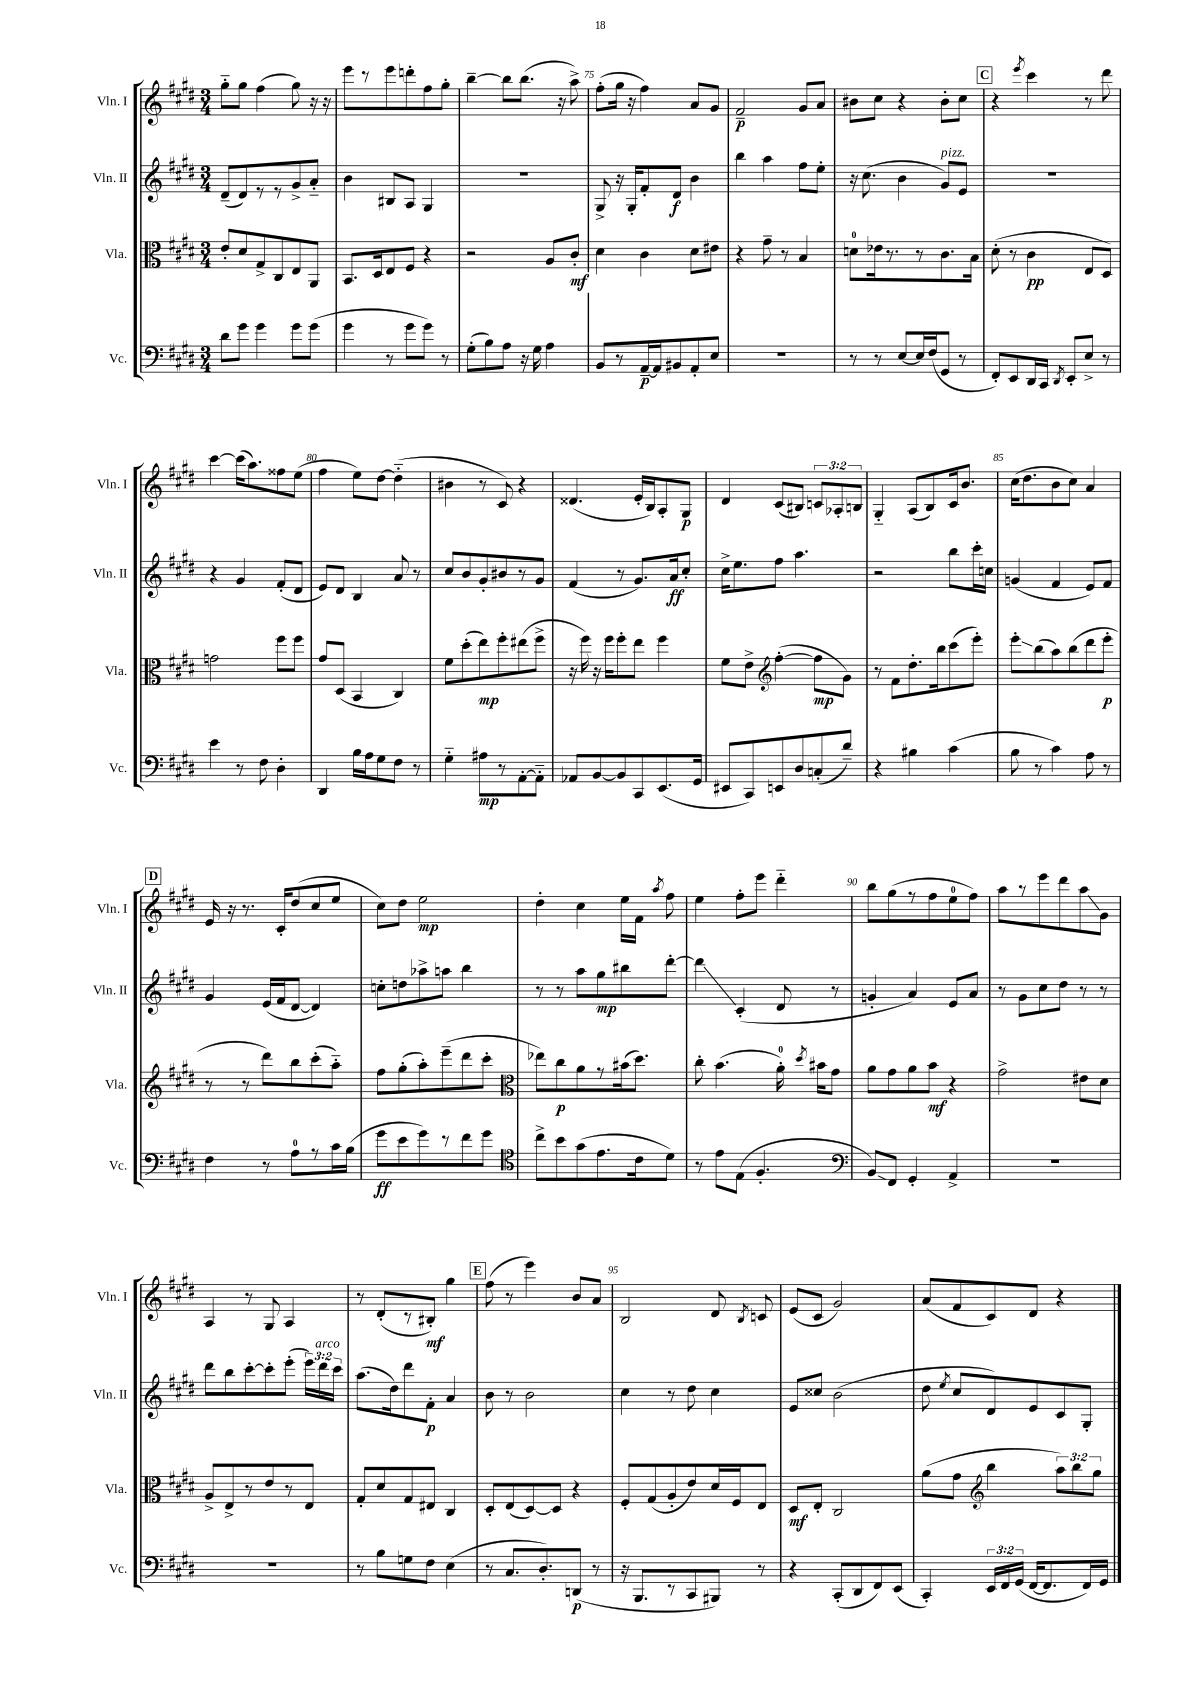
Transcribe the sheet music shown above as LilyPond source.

<<
\new StaffGroup <<
\new Staff = "s0" \with { instrumentName = "Vln. I" shortInstrumentName = "Vln. I" } {
    \clef treble \key e \major \numericTimeSignature \time 3/4 \override Staff.TupletNumber.text = #tuplet-number::calc-fraction-text
    \autoBeamOff gis''8[-_ gis''8] fis''4( gis''8) r16 r16 |
    e'''8[ r8 e'''8 d'''8-. fis''8 gis''8]-. |
    b''4~-- b''8[ b''8.]( r16 a''8->) |
    fis''8[-.( gis''16] r16 fis''4) a'8[ gis'8] |
    fis'2--\p gis'8[ a'8] |
    bis'8[ cis''8] r4 bis'8[-. cis''8] |
    \mark \markup { \box "C" } r4 \acciaccatura { e'''8 } cis'''4 r8 dis'''8 |
    cis'''4~ cis'''16[( a''8.) fisis''8 e''8]( |
    fis''4 e''8[) dis''8]~ dis''4-_( |
    bis'4 r8 cis'8) r4 |
    disis'4.( e'16[-. b16) a8-. gis8]\p |
    dis'4 cis'8[( bis8]) \tuplet 3/2 { c'8[ aes8-. b8] } |
    gis4-_ a8[( b8) cis'16 b'8.] |
    cis''16[( dis''8. b'8 cis''8]) a'4 |
    \mark \markup { \box "D" } e'16 r16 r8. cis'16[-. dis''8( cis''8 e''8] |
    cis''8[) dis''8] e''2\mp |
    dis''4-. cis''4 e''16[ fis'16] \acciaccatura { a''8 } fis''8 |
    e''4 fis''8[-. e'''8] dis'''4-_ |
    b''8[ gis''8( r8 fis''8 e''8-0 fis''8]) |
    a''8[ r8 e'''8 dis'''8 a''8\glissando gis'8] |
    a4 r8 gis8 a4 |
    r8 dis'8[-.( r8 bis8]-.\mf) gis''4 |
    \mark \markup { \box "E" } fis''8( r8 e'''4) b'8[ a'8] |
    b2 dis'8 \acciaccatura { b8 } c'8 |
    e'8[( cis'8] gis'2) |
    a'8[( fis'8 cis'8) dis'8] r4 \bar "|." |
}
\new Staff = "s1" \with { instrumentName = "Vln. II" shortInstrumentName = "Vln. II" } {
    \clef treble \key e \major \numericTimeSignature \time 3/4 \override Staff.TupletNumber.text = #tuplet-number::calc-fraction-text
    \autoBeamOff dis'8[--( dis'8) r8 r8 gis'8-> a'8]-_ |
    b'4 bis8[ a8] gis4 |
    R2. |
    gis8-> r16 gis16[-. fis'8-. dis'8]\f b'4 |
    b''4 a''4 fis''8[ e''8]-. |
    r16 cis''8.( b'4 gis'8[^\markup { \italic "pizz." }) e'8] |
    \mark \markup { \box "C" } R2. |
    r4 gis'4 fis'8[-.( dis'8] |
    e'8[) dis'8] b4 a'8 r8 |
    cis''8[ b'8 gis'8-. bis'8 r8 gis'8] |
    fis'4( r8 gis'8.[) a'16\ff cis''8]-. |
    cis''16[-> e''8. fis''8] a''4. |
    r2 b''8[ cis'''16-. c''16] |
    g'4( fis'4 e'8[) fis'8] |
    \mark \markup { \box "D" } gis'4 e'16[( fis'16 dis'8]~ dis'4) |
    c''8[-. d''8 aes''8-> a''8] b''4 |
    r8 r8 a''8[ gis''8\mp bis''8 dis'''8]~-. |
    dis'''4\glissando cis'4-.( dis'8 r8 |
    g'4-. a'4) e'8[ a'8] |
    r8 gis'8[ cis''8 dis''8] r8 r8 |
    dis'''8[ b''8 cis'''8~-. cis'''8-. e'''8]-.( \tuplet 3/2 { e'''16[) dis'''16^\markup { \italic "arco" } cis'''16] } |
    a''8.[( dis''16) dis'''8 fis'8]-.\p a'4 |
    \mark \markup { \box "E" } b'8 r8 b'2 |
    cis''4 r8 dis''8 cis''4 |
    e'8[ cisis''8] b'2( |
    dis''8 \acciaccatura { e''8 } cis''8[ dis'8) e'8 cis'8 gis8]-. \bar "|." |
}
\new Staff = "s2" \with { instrumentName = "Vla." shortInstrumentName = "Vla." } {
    \clef alto \key e \major \numericTimeSignature \time 3/4 \override Staff.TupletNumber.text = #tuplet-number::calc-fraction-text
    \autoBeamOff e'8[-. dis'8 gis8-> cis8 e8 a,8] |
    b,8.[ dis16 e8 fis8] r4 |
    r2 a8[ cis'8]-.\mf |
    dis'4 cis'4 dis'8[ eis'8] |
    r4 gis'8-- r8 b4 |
    d'8[-0 ees'16 r8. r8 cis'8. b16] |
    \mark \markup { \box "C" } dis'8-.( r8 cis'4\pp e8[ dis8]) |
    g'2 fis''8[ fis''8] |
    gis'8[ dis8]( b,4 cis4) |
    fis'8[ dis''8-.( e''8\mp) fis''8-. eis''8( fis''8]-> |
    r16 fis''16) r16 fis''16[ fis''8-. e''8] fis''4 |
    fis'8[ e'8]-> \clef treble fis''4~-.( fis''8[\mp gis'8]) |
    r8 fis'8[ dis''8.-. b''16 cis'''8( e'''8]-.) |
    e'''8[-.\glissando b''8( a''8) b''8( dis'''8 e'''8]-.\p |
    \mark \markup { \box "D" } r8 r8 dis'''8[) b''8 cis'''8-.( a''8]-_) |
    fis''8[ gis''8-.( a''8-.) e'''8--( dis'''8 cis'''8]-. |
    \clef alto ees''8[) cis''8\p a'8 r8 bis'16( dis''8.]) |
    cis''8-. b'4.( a'16-0-.) \acciaccatura { dis''8 } bis'16[ gis'8] |
    a'8[ gis'8 a'8 b'8]\mf r4 |
    gis'2-> eis'8[ dis'8] |
    a8[-> e8-> r8 e'8 r8 e8] |
    gis8[-. dis'8 gis8 eis8] cis4 |
    \mark \markup { \box "E" } dis8[-. e8( dis8~) dis8] r4 |
    fis8[-. gis8( a8-. e'8) dis'16 fis16 e8] |
    dis8[\mf e8]-. cis2 |
    a'8[( gis'8] \clef treble b''4 \tuplet 3/2 { a''8[) b''8 gis''8] } \bar "|." |
}
\new Staff = "s3" \with { instrumentName = "Vc." shortInstrumentName = "Vc." } {
    \clef bass \key e \major \numericTimeSignature \time 3/4 \override Staff.TupletNumber.text = #tuplet-number::calc-fraction-text
    \autoBeamOff dis'8[ gis'8] gis'4 gis'8[ gis'8]( |
    gis'4 r8 gis'8[ gis'8]) r8 |
    gis8[-.( b8) a8] r16 gis16 a4 |
    b,8[ r8 a,16~--\p a,16 bis,8 a,8-. e8] |
    R2. |
    r8 r8 e8[~ e16 fis16( gis,8] r8 |
    \mark \markup { \box "C" } fis,8[-.) e,8 dis,16 cis,16] \acciaccatura { dis,8 } e,8[-. e8]-> r8 |
    e'4 r8 fis8 dis4-. |
    dis,4 b16[ a16 gis8 fis8] r8 |
    gis4-_ ais8[\mp r8 a,8~-. a,8]-_ |
    aes,8[ b,8~ b,8 cis,8 e,8.( gis,16] |
    eis,8[ cis,8) e,8 dis8 c8-.( dis'8]--) |
    r4 bis4 cis'4( |
    b8 r8 cis'4) a8 r8 |
    \mark \markup { \box "D" } fis4 r8 a8[-0 r8 cis'16 b16]( |
    gis'8[\ff e'8 gis'8) r8 fis'8 gis'8] |
    \clef tenor cis''8[-> b'8 gis'8( e'8. cis'16 dis'8]) |
    r8 e'8[ e8]( fis4.-. |
    \clef bass b,8[\glissando) fis,8] gis,4-. a,4-> |
    R2. |
    R2. |
    r8 b8[ g8 fis8] e4( |
    \mark \markup { \box "E" } r8 cis8.[ dis8.-.) d,8]\p( r8 |
    r16 b,,8.[ r8 cis,8 bis,,8]) r8 |
    r4 cis,8[-.( dis,8 fis,8) e,8]( |
    cis,4-.) \tuplet 3/2 { e,16[ fis,16 gis,16]( } fis,16[~ fis,8. fis,16) gis,16] \bar "|." |
}
>>
>>
\layout { \context { \Score currentBarNumber = #72 \override BarNumber.break-visibility = ##(#f #t #t) barNumberVisibility = #(every-nth-bar-number-visible 5) } }
